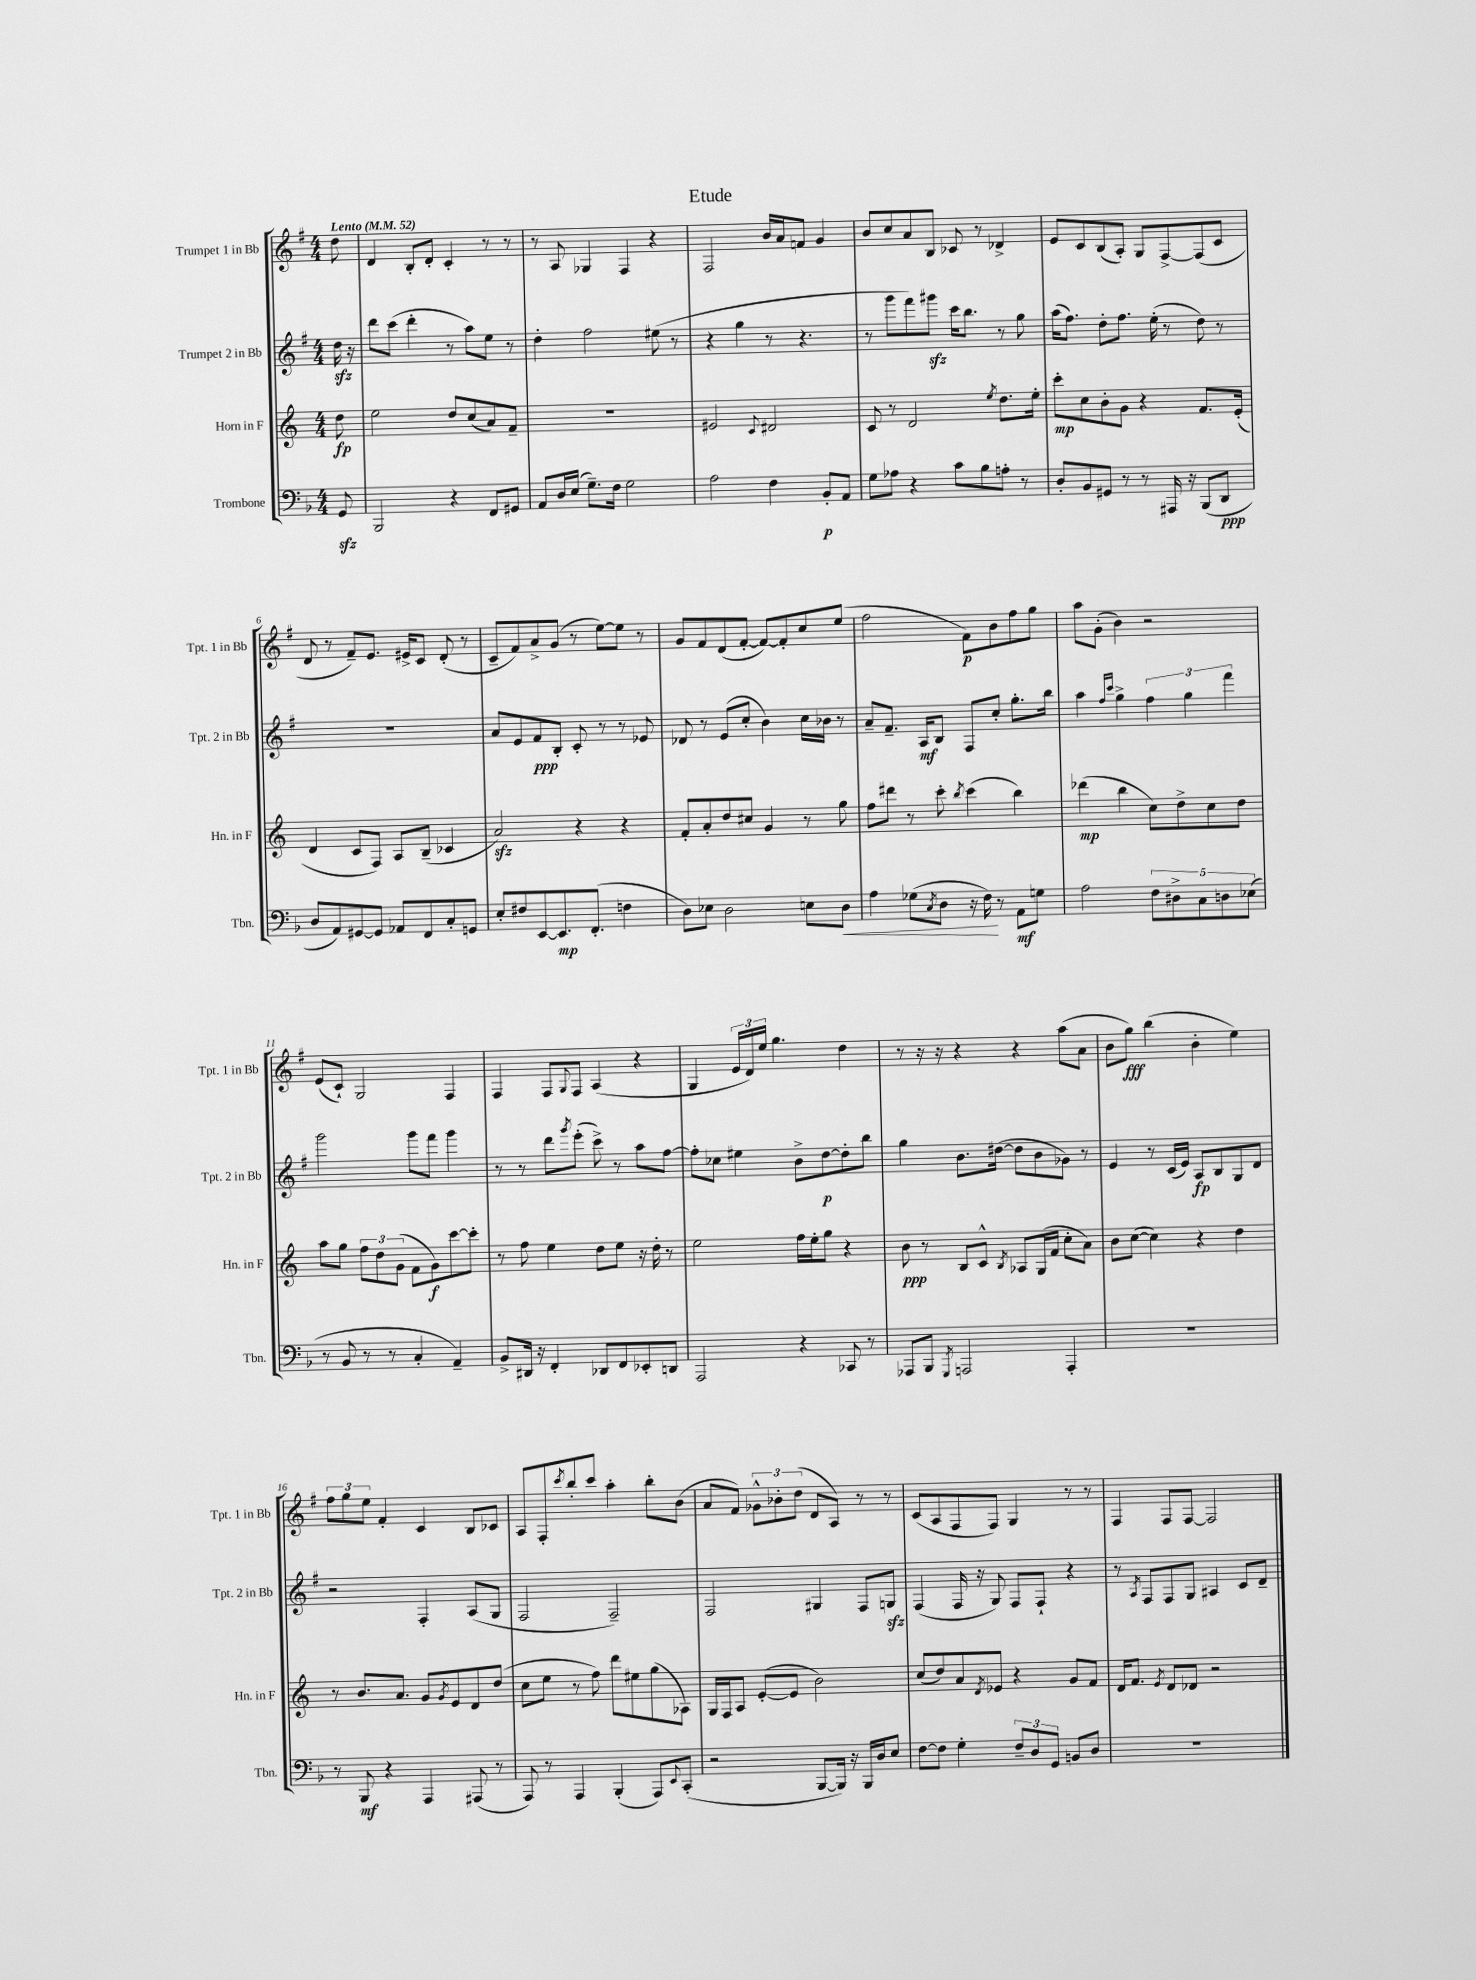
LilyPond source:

\header { title = "Etude" }
<<
\new StaffGroup <<
\new Staff = "s0" \with { instrumentName = "Trumpet 1 in Bb" shortInstrumentName = "Tpt. 1 in Bb" } {
    \clef treble \key g \major \numericTimeSignature \time 4/4 \partial 8 \tempo "Lento" 4 = 52
    d''8 |
    d'4 b8-. d'8-. c'4-. r8 r8 |
    r8 a8 ges4 fis4 r4 |
    fis2 b'16 a'16 f'8 g'4 |
    b'8 c''8 a'8 b8 ces'8 r8 des'4-> |
    e'8 c'8 b8( a8-.) g8 fis8~-> fis8( c'8 |
    d'8 r8 fis'8--) e'8. eis'16-> c'8 d'8-.( r8 |
    c'8-- fis'8) a'8-> g'8( r8 e''8~) e''8 r8 |
    g'8 fis'8 d'8( fis'8~-. fis'8~) fis'8-. c''8 e''8( |
    fis''2 fis'8\p) b'8 fis''8 g''8 |
    a''8 g'8-.( b'4) r2 |
    e'8( c'8-!) g2 fis4 |
    fis4 fis8 \appoggiatura { g8 } fis8 a4( r4 |
    g4 \tuplet 3/2 { e'16 d'16) e''16 } g''4. d''4 |
    r8 r16 r16 r4 r4 a''8( a'8 |
    b'8 g''8\fff) b''4( b'4-. e''4) |
    \tuplet 3/2 { fis''8 g''8 e''8 } fis'4-. c'4 b8 ces'8 |
    a8 fis8-. \acciaccatura { c'''8 } b''8-. c'''8 a''4-. b''8-. b'8( |
    a'8 fis'8) \tuplet 3/2 { ges'8-^ bes'8-. d''8( } d'8 a8) r8 r8 |
    c'8( a8 fis8 fis8) g4 r8 r8 |
    fis4 fis8 fis8~ fis2 \bar "|." |
}
\new Staff = "s1" \with { instrumentName = "Trumpet 2 in Bb" shortInstrumentName = "Tpt. 2 in Bb" } {
    \clef treble \key g \major \numericTimeSignature \time 4/4 \partial 8
    d''16\sfz r16 |
    d'''8 c'''8( d'''4-. r8 a''8) e''8 r8 |
    d''4-. fis''2 eis''8( r8 |
    r4 g''4 r8 r4. |
    r8 g'''8 fis'''8) gis'''8\sfz c'''16 b''8. r8 g''8 |
    a''16( fis''8.) d''8-. fis''8. e''16-.( r8 d''8) r8 |
    R1 |
    a'8 e'8 fis'8\ppp b8-. c'8-. r8 r8 ees'8 |
    des'8 r8 e'8( c''8-. b'4) c''16 bes'16 r8 |
    a'8-- fis'8.-- a16\mf b8 fis8 c''8-. g''8.-. b''16 |
    a''4 \grace { fis''16 c'''16 } g''4-> \tuplet 3/2 { fis''4 g''4 fis'''4 } |
    g'''2 g'''8 fis'''8 g'''4 |
    r8 r8 d'''8 \acciaccatura { g'''8 } e'''8-.( c'''8->) r8 a''8 fis''8~ |
    fis''8-. ces''8 eis''4 b'8-> d''8~\p d''8-. b''8 |
    g''4 b'8. dis''16~( dis''8 b'8 ges'8) r8 |
    e'4 r8 c'16( e'16) a8\fp b8 g8 d'8 |
    r2 fis4-. a8( g8 |
    fis2 fis2--) |
    fis2 gis4 fis8 g8\sfz |
    fis4( fis16 r16 g8) fis8 fis8-! r4 |
    r8 \acciaccatura { a8 } fis8 fis8 g8 ais4 c'8 d'8-- \bar "|." |
}
\new Staff = "s2" \with { instrumentName = "Horn in F" shortInstrumentName = "Hn. in F" } {
    \clef treble \key c \major \numericTimeSignature \time 4/4 \partial 8
    d''8\fp |
    e''2 d''8 c''8( a'8) f'8-- |
    R1 |
    eis'2 \appoggiatura { c'8 } dis'2 |
    c'8 r8 d'2 \acciaccatura { e''8 } d''8. e''16-. |
    c'''8-.\mp c''8 b'8-. g'8 r4 f'8. e'16-.( |
    d'4 c'8 f8) a8 b8--( ces'4 |
    a'2\sfz) r4 r4 |
    f'8-. a'8-. d''8 cis''8 g'4 r8 g''8 |
    f''8 dis'''8 r8 c'''8-. \acciaccatura { b''8 } c'''4( b''4) |
    des'''4\mp( b''4 c''8) d''8-> c''8 d''8 |
    a''8 g''8 \tuplet 3/2 { f''8 d''8 g'8( } f'8 g'8\f) c'''8~ c'''8-. |
    r8 f''8 e''4 d''8 e''8 r16 d''16-. r8 |
    e''2 f''16 e''16-. g''8 r4 |
    b'8\ppp r8 b8 c'8-^ \acciaccatura { b8 } aes8 g16( f'16 c''8-. a'8) |
    b'8 c''8~( c''4) r4 d''4 |
    r8 b'8. a'8. g'8 \acciaccatura { g'8 } e'8 d'8 d''8( |
    c''8 e''8 r8 f''8) d'''8 eis''8 g''8( aes8) |
    g16 f16 a8 e'8~-.( e'8 b'2) |
    c''8( d''8) a'8 \acciaccatura { d'8 } ees'8 r4 g'8 f'8 |
    d'16 f'8. \acciaccatura { e'8 } d'8 des'8 r2 \bar "|." |
}
\new Staff = "s3" \with { instrumentName = "Trombone" shortInstrumentName = "Tbn." } {
    \clef bass \key f \major \numericTimeSignature \time 4/4 \partial 8
    g,8\sfz |
    bes,,2 r4 f,8 gis,8 |
    a,8 d16 e16( g8.--) f16 g2 |
    a2 f4 bes,8-.\p a,8 |
    g8 aes8 r4 c'8 bes8 a8-. r8 |
    d8-. bes,8 gis,8 r8 r8 ais,,16 r16 bes,,8( d,8\ppp |
    d8 a,8) gis,8~ gis,8 aes,8 f,8 c8-. g,8 |
    e8-. fis8 e,8~ e,8.\mp f,8.-.( f4 |
    d8) ees8 d2 e8 d8\< |
    a4 ges8( \acciaccatura { c8 } d8 r16 f16\!) r8 a,8\mf g8 |
    a2 \tuplet 5/4 { f8 dis8-> c8 d8 ees8( } |
    r8 bes,8 r8 r8 c4-. a,4--) |
    bes,8-> dis,16 r16 f,4-. des,8 f,8 ees,8-. d,8 |
    a,,2 r4 ces,8 r8 |
    aes,,8 bes,,8 \acciaccatura { g,,8 } a,,2 a,,4-. |
    R1 |
    r8 bes,,8\mf r4 a,,4 ais,,8( r8 |
    a,,8) r8 a,,4 bes,,4-.( a,,8) \appoggiatura { e,8 } c,8-.( |
    r2 bes,,8~ bes,,16) r16 bes,,16 d16 e8 |
    f8~ f8 g4-. \tuplet 3/2 { f8-- d8 g,8 } b,8 d8 |
    R1 \bar "|." |
}
>>
>>
